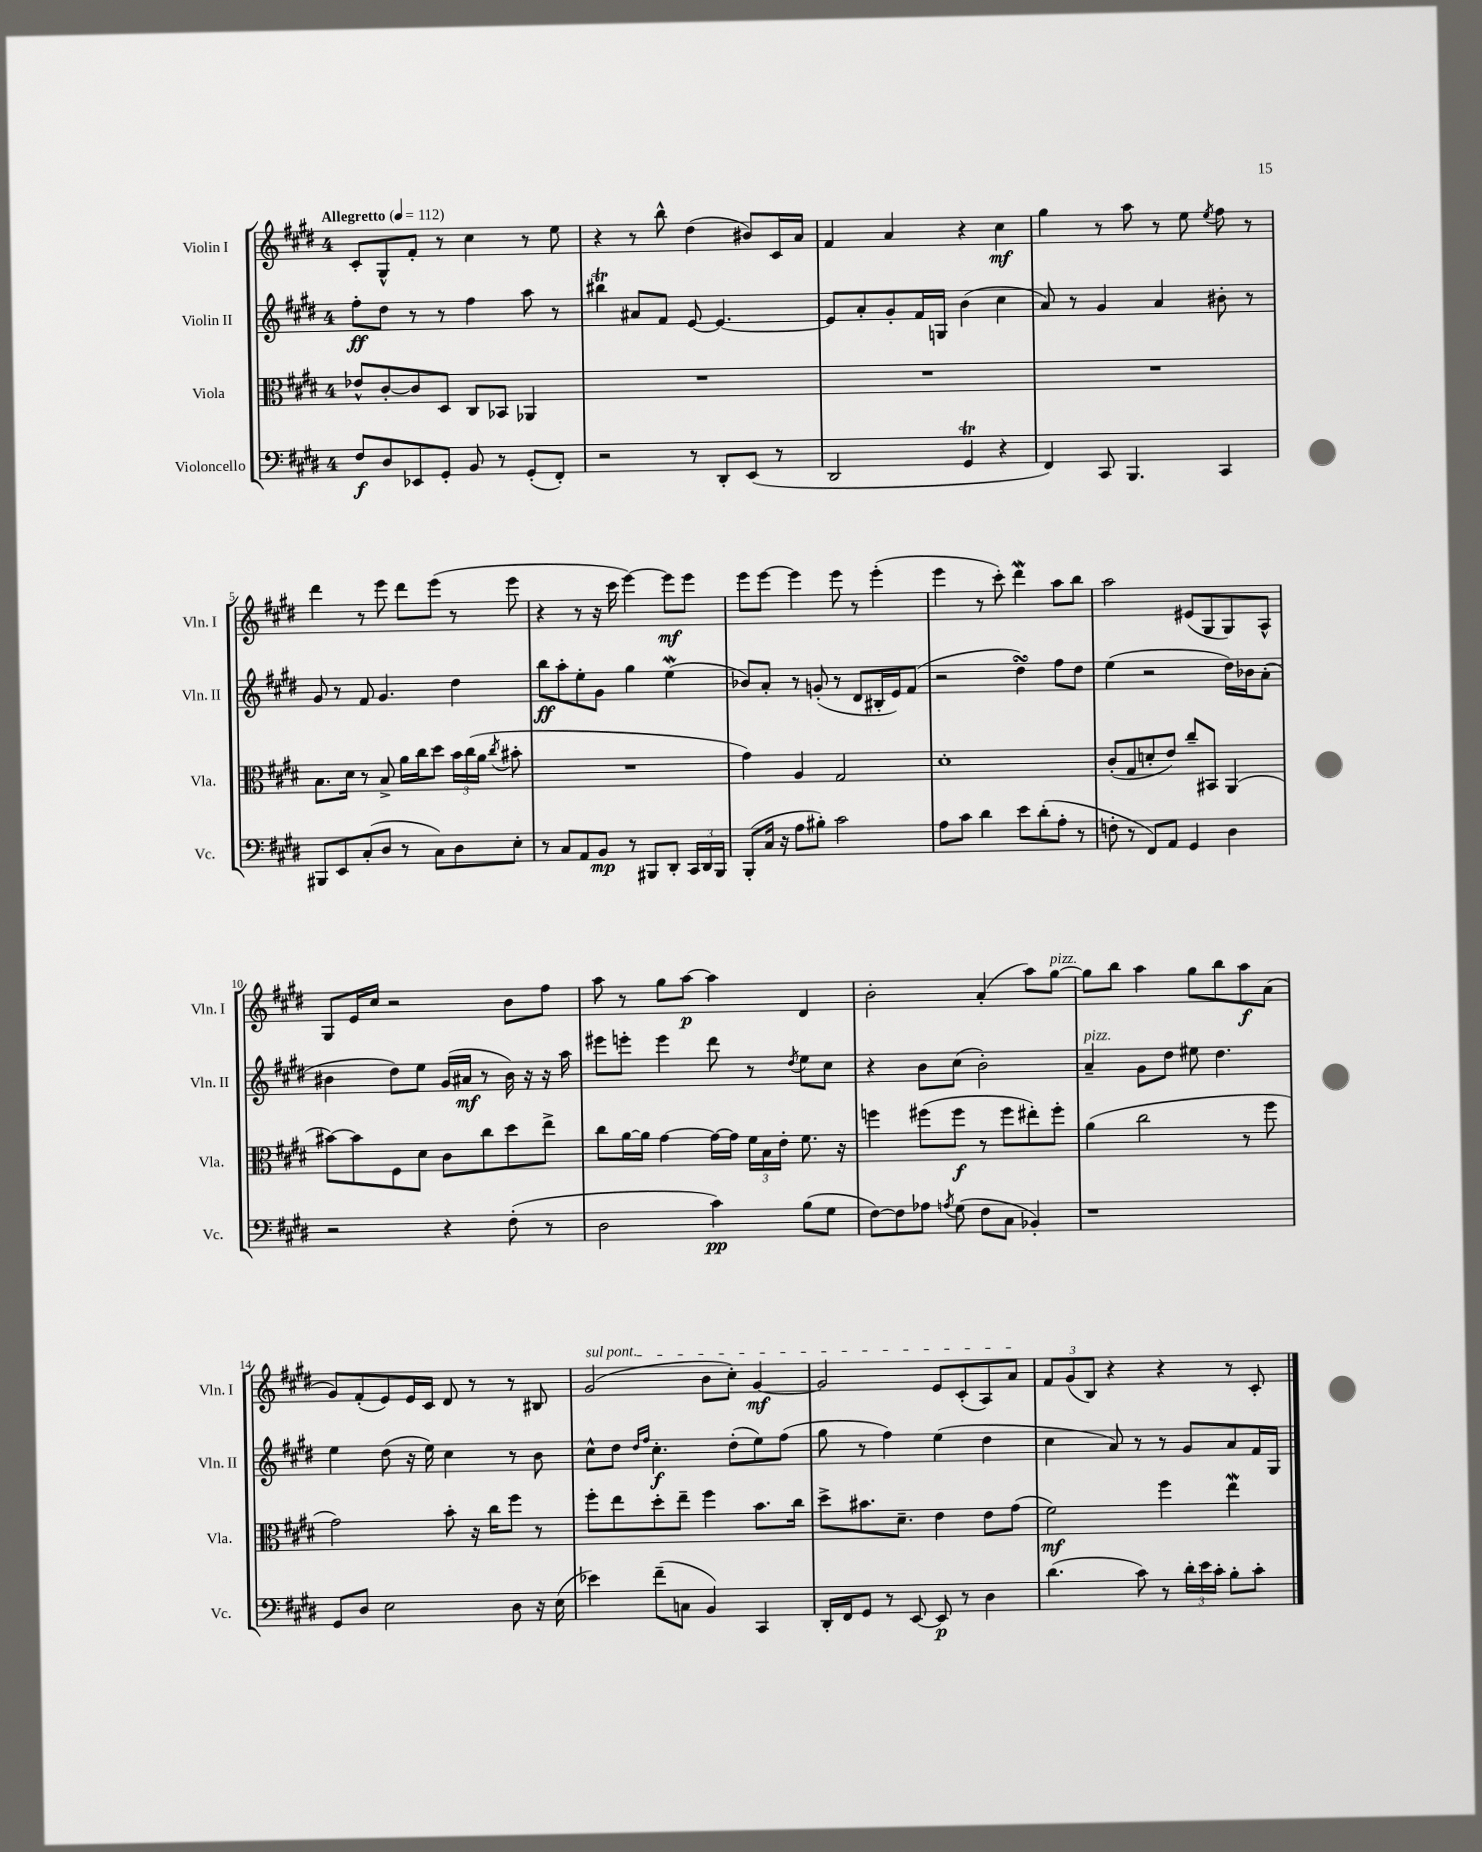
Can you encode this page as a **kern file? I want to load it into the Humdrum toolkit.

**kern	**kern	**kern	**kern
*staff4	*staff3	*staff2	*staff1
*clefF4	*clefC3	*clefG2	*clefG2
*k[f#c#g#d#]	*k[f#c#g#d#]	*k[f#c#g#d#]	*k[f#c#g#d#]
*M4/4	*M4/4	*M4/4	*M4/4
*MM112	*MM112	*MM112	*MM112
8F#/L	8e-^^/L	8ff#'\L	8c#'/L
8D#/	[8c#'/	8dd#\J	8G#^^/
8EE-/	8c#/]	8r	8f#'/J
8GG#'/J	8D#/J	8r	8r
8BB/	8C#/L	4ff#\	4cc#\
8r	8BB-/J	.	.
(8GG#'/L	4AA-/	8aa\	8r
8FF#'/J)	.	8r	8ee\
=	=	=	=
2r	1r	4bb#\	4r
.	.	8a#/L	8r
.	.	8f#/J	8bb^^\
8r	.	[8e/	(4dd#\
8DD#'/L	.	4.e/_	.
(8EE/J	.	.	8b#/L)
8r	.	.	16c#/L
.	.	.	16a/JJ
=	=	=	=
2DD#/	1r	8e/]L	4f#/
.	.	8a'/	.
.	.	8g#'/	4a/
.	.	16f#/L	.
.	.	16G/JJ	.
4GG#/	.	(4b\	4r
4r	.	4cc#\	4cc#\
=	=	=	=
4FF#/)	1r	8a/)	4gg#\
.	.	8r	.
8CC#/	.	4g#/	8r
4.BBB/	.	.	8aa\
.	.	4a/	8r
.	.	.	8ee\
.	.	.	8qee/
4CC#/	.	8b#'\	8ff#\
.	.	8r	8r
=	=	=	=
8BBB#/L	8.B\L	8g#/	4ddd#\
8EE/	.	8r	.
.	16d#\Jk	.	.
(8C#'/	8r	8f#/	8r
8D#/J	8B^/	4.g#/	8eee\
8r	16a\LL	.	8ddd#\L
.	16cc#\J	.	.
8C#\L)	8dd#\J	.	(8eee\J
8D#\	24b\LL	4dd#\	8r
.	(24cc#\	.	.
.	24a\JJ	.	.
.	8qcc#/	.	.
8E'\J	8b#'\	.	8eee\
=	=	=	=
8r	1r	8bb\L	4r
8C#/L	.	8aa'\	.
8AA/	.	8ee'\	8r
8BB/J	.	8g#\J	16r
.	.	.	16ccc#\
8r	.	4gg#\	[4eee\)
8BBB#/L	.	.	.
8DD#'/J	.	(4ee\	8eee\]L
24CC#/LL	.	.	8eee\J
24DD#/	.	.	.
24BBB#/JJ	.	.	.
=	=	=	=
(8BBB'/L	4g#\)	8b-/L)	8eee\L
16C#/Jk	.	8a'/J	[8eee\J
16r	.	.	.
8A\L	4A/	8r	4eee\]
8B#'\J)	.	(8g'/	.
2c#\	2G#/	8r	8eee\
.	.	8d#/L	8r
.	.	16B#'/L	(4eee'\
.	.	16e/J)	.
.	.	(8f#/J	.
=	=	=	=
8A\L	1d#'	2r	4eee\
8c#\J	.	.	.
4d#\	.	.	8r
.	.	.	8ccc#'\)
8e\L	.	4dd#\)	4ddd#\
(8d#'\	.	.	.
8A'\J	.	8ff#\L	8aa\L
8r	.	8dd#\J	8bb\J
=	=	=	=
8F'\	(8c#'/L	(4ee\	2aa\
8r	8G#/	.	.
8FF#/L)	8d'/	2r	.
8AA/J	8e/J)	.	.
4GG#/	8cc#~/L	.	(8e#/L
.	8BB#/J	.	8G#/
4D#\	(4AA/	16dd#\LL)	8G#/)
.	.	16b-\J	.
.	.	(8a'\J	8A^^/J
=	=	=	=
2r	[8b#\L)	4b#\	8G#/L
.	8b#\]	.	16e/L
.	.	.	16cc#/JJ
.	8F#\	8dd#\L)	2r
.	8d#\J	8ee\J	.
4r	8c#\L	(16g#/LL	.
.	.	16a#/JJ	.
.	8cc#\	8r	.
(8F#'\	8dd#\	16b#\)	8b\L
.	.	16r	.
8r	8ee^\J	16r	8ff#\J
.	.	16aa\	.
=	=	=	=
2D#\	8cc#\L	8eee#\L	8aa\
.	[16a\L	8eee'\J	8r
.	16a\]JJ	.	.
.	[4g#\	4eee\	8gg#\L
.	.	.	[8aa\J
4c#\)	16g#\_LL	8ddd#\	4aa\]
.	16g#\]JJ	.	.
.	24f#\LL	8r	.
.	24B\	.	.
.	24e'\JJ	.	.
.	.	8qdd#/	.
(8B\L	8.f#\	8ee\L	4d#/
8G#\J	.	8cc#\J	.
.	16r	.	.
=	=	=	=
[8F#\L)	4ff\	4r	2b'\
8F#\]	.	.	.
8A-\J	(8ff#\L	8b\L	.
8qA/	.	.	.
(8G#\	8ff#\J	(8cc#\J	.
8F#\L	8r	2b'\)	(4a'/
8C#\J	8ff#\L	.	.
4BB-'/)	8ee#'\)	.	8aa\L)
.	8ff#'\J	.	[8gg#\J
=	=	=	=
1r	(4a\	4a~/	8gg#\]L
.	.	.	8bb\J
.	2cc#\	8g#\L	4aa\
.	.	8dd#\J	.
.	.	8ee#\	8gg#\L
.	.	4.dd#\	8bb\
.	8r	.	8aa\
.	8ff#\	.	(8a\J
=	=	=	=
8GG#/L	2g#\)	4ee\	8g#/L)
8D#/J	.	.	(8f#'/
2E\	.	(8dd#\	8e/)
.	.	16r	16e/L
.	.	16ee\)	16c#/JJ
.	8b'\	4cc#\	8d#/
.	16r	.	8r
.	16cc#\LK	.	.
8D#\	8ff#\J	8r	8r
16r	8r	8b\	8B#/
(16E\	.	.	.
=	=	=	=
4e-\)	8ff#'\L	8cc#^^\L	(2g#/
.	8ee\	8dd#\J	.
.	.	16qqdd#/LL	.
.	.	16qqff#/JJ	.
(8f#~\L	8dd#'\	4.cc#'\	.
8C\J	8ee~\J	.	.
4BB/)	4ff#\	.	8b\L
.	.	(8dd#'\L	8cc#'\J)
4CC#/	8.b\L	8ee\)	[4g#/
.	.	(8ff#\J	.
.	16cc#\Jk	.	.
=	=	=	=
16DD#'/LL	8dd#^\L	8gg#\	2g#/]
16FF#/J	.	.	.
8GG#/J	8.b#\	8r	.
8r	.	4ff#\)	.
.	8.d#~\J	.	.
[8EE/	.	.	.
8EE/]	4e\	(4ee\	8e/L
8r	.	.	(8c#'/
4D#\	8e\L	4dd#\	8A/)
.	(8g#\J	.	8a/J
=	=	=	=
(4.d#\	2f#\)	4cc#\	12f#/L
.	.	.	(12g#/
.	.	.	12B/J)
.	.	8a/)	4r
8c#\)	.	8r	.
8r	4ff#\	8r	4r
24d#'\LL	.	8g#/L	.
24e\	.	.	.
24c#'\JJ	.	.	.
8B'\L	4ee\	8a/	8r
8c#'\J	.	16f#/L	8c#'/
.	.	16G#/JJ	.
==	==	==	==
*-	*-	*-	*-
